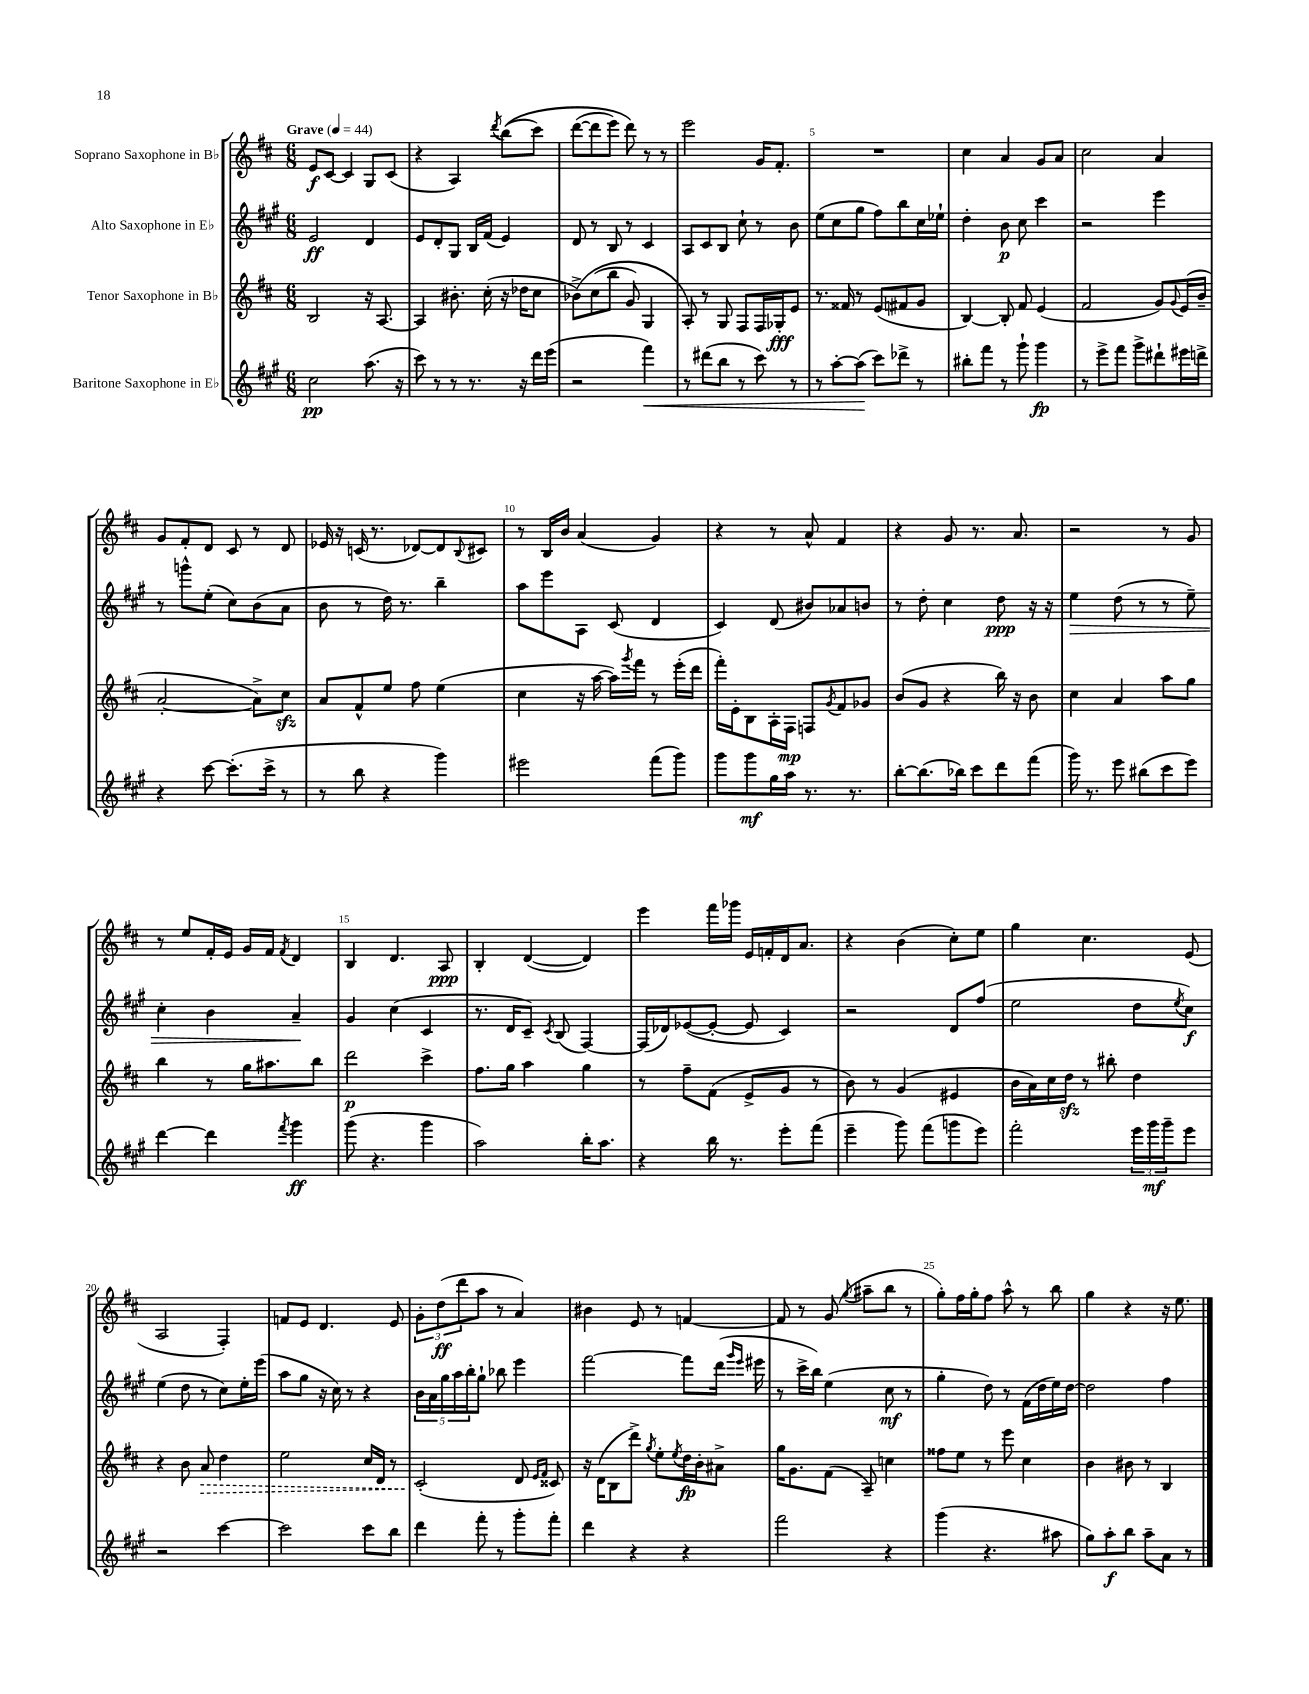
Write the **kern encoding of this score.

**kern	**dynam	**kern	**dynam	**kern	**dynam	**kern	**dynam
*part4	*part4	*part3	*part3	*part2	*part2	*part1	*part1
*staff4	*staff4	*staff3	*staff3	*staff2	*staff2	*staff1	*staff1
*I"Baritone Saxophone in E♭	*	*I"Tenor Saxophone in B♭	*	*I"Alto Saxophone in E♭	*	*I"Soprano Saxophone in B♭	*
*clefG2	*	*clefG2	*	*clefG2	*	*clefG2	*
*k[f#c#g#]	*	*k[f#c#]	*	*k[f#c#g#]	*	*k[f#c#]	*
*M6/8	*	*M6/8	*	*M6/8	*	*M6/8	*
*MM44	*	*MM44	*	*MM44	*	*MM44	*
=1	=1	=1	=1	=1	=1	=1	=1
!	!	!	!	!	!	!LO:TX:a:B:t=Grave	!
2cc#\	pp	2B/	.	2e/	ff	8e/L	f
.	.	.	.	.	.	[8c#/J	.
.	.	.	.	.	.	4c#/]	.
(8.aa\	.	16r	.	4d/	.	8G/L	.
.	.	[8.A/	.	.	.	.	.
.	.	.	.	.	.	(8c#/J	.
16r	.	.	.	.	.	.	.
=2	=2	=2	=2	=2	=2	=2	=2
8ccc#\)	.	4A/]	.	8e/L	.	4r	.
8r	.	.	.	8d'/	.	.	.
8r	.	8.b#X'\	.	8G#/J	.	4A/)	.
8.r	.	.	.	16B/LL	.	.	.
.	.	(16cc#'\	.	(16f#/JJ	.	.	.
.	.	.	.	.	.	8qddd/	.
.	.	16r	.	4e/)	.	((8bb\L	.
16r	.	16dd-X\KL	.	.	.	.	.
16ddd\LL	.	8cc#\J	.	.	.	8ccc#\J)	.
(16eee\JJ	.	.	.	.	.	.	.
=3	=3	=3	=3	=3	=3	=3	=3
2r	.	(8b-X^\L)	.	8d/	.	([8ddd\L	.
.	.	(8cc#\	.	8r	.	8ddd\]	.
.	.	8bb\J	.	8B/	.	8eee\J)	.
.	.	8g/)	.	8r	.	8ddd\)	.
!	!LO:HP:b	!	!	!	!	!	!
4fff#\)	<	4G/	.	4c#/	.	8r	.
.	.	.	.	.	.	8r	.
=4	=4	=4	=4	=4	=4	=4	=4
8r	.	8A'/)	.	8A/L	.	2eee\	.
(8ddd#X\L	.	8r	.	8c#/	.	.	.
8bb\J	.	8G/	.	8B/J	.	.	.
8r	.	8F#/L	.	8cc#`\	.	.	.
8ccc#\)	.	16F#/L	.	8r	.	16g/KL	.
.	.	16G-X'/J	fff	.	.	8.f#'/J	.
8r	.	8e/J	.	8b\	.	.	.
=5	=5	=5	=5	=5	=5	=5	=5
8r	.	8.r	.	(8ee\L	.	2.r	.
[8aa'\L	.	.	.	8cc#\	.	.	.
.	.	16f##X/	.	.	.	.	.
(8aa\J]	.	8r	.	8gg#\J	.	.	.
8ccc#\L)	[	(8e/L	.	8ff#\L)	.	.	.
8ddd-X^\J	.	8f#X/	.	8bb\	.	.	.
8r	.	8g/J	.	16cc#\L	.	.	.
.	.	.	.	16ee-X`\JJ	.	.	.
=6	=6	=6	=6	=6	=6	=6	=6
8bb#X'\L	.	[4B/)	.	4dd'\	.	4cc#\	.
8fff#\J	.	.	.	.	.	.	.
8r	.	8B'/]	.	8b\	p	4a/	.
8ggg#`\	.	8f#/	.	8cc#\	.	.	.
4ggg#\	fp	(4e/	.	4ccc#\	.	8g/L	.
.	.	.	.	.	.	8a/J	.
=7	=7	=7	=7	=7	=7	=7	=7
8r	.	2f#/	.	2r	.	2cc#\	.
8eee^\L	.	.	.	.	.	.	.
8fff#\J	.	.	.	.	.	.	.
8ggg#^\L	.	.	.	.	.	.	.
8ddd#X`\	.	8g/L)	.	4eee\	.	4a/	.
.	.	8qqg/	.	.	.	.	.
16eee#X\L	.	(16e/L	.	.	.	.	.
16dddn^\JJ	.	16b~/JJ	.	.	.	.	.
!!LO:LB:g=z
=8	=8	=8	=8	=8	=8	=8	=8
4r	.	[2a'/	.	8r	.	8g/L	.
.	.	.	.	8gggn^^\L	.	8f#'/	.
[8ccc#\	.	.	.	(8ee'\J	.	8d/J	.
(8.ccc#'\L]	.	.	.	8cc#\L)	.	8c#/	.
.	.	8a^\L])	.	(8b\	.	8r	.
16ccc#^\Jk	.	.	.	.	.	.	.
8r	.	8cc#zz\J	.	8a\J	.	8d/	.
=9	=9	=9	=9	=9	=9	=9	=9
8r	.	8a/L	.	8b\	.	16e-X/	.
.	.	.	.	.	.	16r	.
8bb\	.	8f#^^/	.	8r	.	(16cn/	.
.	.	.	.	.	.	8.r	.
4r	.	8ee/J	.	16dd\)	.	.	.
.	.	.	.	8.r	.	.	.
.	.	8ff#\	.	.	.	[8d-X/L)	.
4ggg#\)	.	(4ee\	.	4bb~\	.	8d-/]	.
.	.	.	.	.	.	8qqB/	.
.	.	.	.	.	.	8c#X/J	.
=10	=10	=10	=10	=10	=10	=10	=10
2eee#X\	.	4cc#\	.	8aa\L	.	8r	.
.	.	.	.	8eee\	.	16B/LL	.
.	.	.	.	.	.	16b/JJ	.
.	.	16r	.	8A\J	.	(4a/	.
.	.	[16aa\	.	.	.	.	.
.	.	16aa\LL])	.	(8c#/	.	.	.
.	.	8qggg/	.	.	.	.	.
.	.	16fff#\JJ	.	.	.	.	.
(8fff#\L	.	8r	.	4d/	.	4g/)	.
8ggg#\J)	.	(16eee'\LL	.	.	.	.	.
.	.	16ddd\JJ	.	.	.	.	.
=11	=11	=11	=11	=11	=11	=11	=11
8ggg#\L	.	16fff#'\LL)	.	4c#/)	.	4r	.
.	.	16e'\J	.	.	.	.	.
8ggg#\	mf	8B\	.	.	.	.	.
16gg#\L	.	16A'\L	.	(8d/	.	8r	.
16aa\JJ	.	16F#\JJ	mp	.	.	.	.
8.r	.	8Fn/L	.	8b#X/L)	.	8a^^/	.
.	.	8qg/	.	.	.	.	.
.	.	8f#/	.	8a-X/	.	4f#/	.
8.r	.	.	.	.	.	.	.
.	.	8g-X/J	.	8bn/J	.	.	.
=12	=12	=12	=12	=12	=12	=12	=12
[8bb'\L	.	(8b/L	.	8r	.	4r	.
(8.bb\]	.	8g/J	.	8dd'\	.	.	.
.	.	4r	.	4cc#\	.	8g/	.
16bb-X\Jk)	.	.	.	.	.	.	.
8ccc#\L	.	.	.	.	.	8.r	.
8ddd\	.	16bb\)	.	8dd\	ppp	.	.
.	.	16r	.	.	.	8.a/	.
(8fff#\J	.	8b\	.	16r	.	.	.
.	.	.	.	16r	.	.	.
=13	=13	=13	=13	=13	=13	=13	=13
!	!	!	!	!	!LO:HP:b	!	!
16ggg#\)	.	4cc#\	.	4ee\	>	2r	.
8.r	.	.	.	.	.	.	.
8eee\	.	4a/	.	(8dd\	.	.	.
(8bb#X\L	.	.	.	8r	.	.	.
8ccc#\	.	8aa\L	.	8r	.	8r	.
8eee\J)	.	8gg\J	.	8ee~\)	.	8g/	.
!!LO:LB:g=z
=14	=14	=14	=14	=14	=14	=14	=14
[4ddd\	.	4bb\	.	4cc#'\	.	8r	.
.	.	.	.	.	.	8ee/L	.
4ddd\]	.	8r	.	4b\	.	16f#'/L	.
.	.	.	.	.	.	16e/JJ	.
.	.	16gg\KL	.	.	.	16g/LL	.
.	.	8.aa#X\	.	.	.	16f#/JJ	.
8qfff#/	.	.	.	.	.	8qf#/	.
4ggg#\	ff	.	.	4a~/	.	4d/	.
.	.	8bb\J	.	.	.	.	.
.	.	.	.	.	]	.	.
=15	=15	=15	=15	=15	=15	=15	=15
(8ggg#\	.	2ddd\	p	4g#/	.	4B/	.
4.r	.	.	.	.	.	.	.
.	.	.	.	(4cc#\	.	4.d/	.
4ggg#\	.	4ccc#^\	.	4c#/	.	.	.
.	.	.	.	.	.	8A/	ppp
=16	=16	=16	=16	=16	=16	=16	=16
2aa\)	.	8.ff#\L	.	8.r	.	4B'/	.
.	.	16gg\Jk	.	16d/KL	.	.	.
.	.	4aa\	.	8c#~/J)	.	([4d/	.
.	.	.	.	8qc#/	.	.	.
.	.	.	.	(8B/	.	.	.
16bb'\KL	.	4gg\	.	[4F#/)	.	4d/])	.
8.aa\J	.	.	.	.	.	.	.
=17	=17	=17	=17	=17	=17	=17	=17
4r	.	8r	.	(16F#/LL]	.	4eee\	.
.	.	.	.	16d-X/J)	.	.	.
.	.	8ff#~\L	.	([8e-X/	.	.	.
16bb\	.	(8f#\J	.	8e-'/J_	.	16fff#\LL	.
8.r	.	.	.	.	.	16ggg-X\JJ	.
.	.	8e^/L	.	8e-/]	.	16e/LL	.
.	.	.	.	.	.	16fn'/	.
8eee'\L	.	8g/J	.	4c#/)	.	16d/J	.
.	.	.	.	.	.	8.a/J	.
(8fff#\J	.	8r	.	.	.	.	.
=18	=18	=18	=18	=18	=18	=18	=18
4eee~\	.	8b\)	.	2r	.	4r	.
.	.	8r	.	.	.	.	.
8ggg#\)	.	(4g/	.	.	.	(4b\	.
(8fff#\L	.	.	.	.	.	.	.
8gggn\	.	4e#X/	.	8d/L	.	8cc#'\L)	.
8eee\J)	.	.	.	(8ff#/J	.	8ee\J	.
=19	=19	=19	=19	=19	=19	=19	=19
2fff#'\	.	16b\LL	.	2ee\	.	4gg\	.
.	.	16a\)	.	.	.	.	.
.	.	16cc#\	.	.	.	.	.
.	.	16ddzz\JJ	.	.	.	.	.
.	.	8r	.	.	.	4.cc#\	.
.	.	8bb#X'\	.	.	.	.	.
24eee\LL	.	4dd\	.	8dd\L	.	.	.
24ggg#\	mf	.	.	.	.	.	.
24ggg#~\J	.	.	.	.	.	.	.
.	.	.	.	8qee/	.	.	.
8eee\J	.	.	.	8cc#\J)	f	(8e/	.
!!LO:LB:g=z
=20	=20	=20	=20	=20	=20	=20	=20
2r	.	4r	.	(4ee\	.	2A/	.
.	.	8b\	.	8dd\	.	.	.
!	!	!	!LO:HP:b	!	!	!	!
.	.	8a/	>	8r	.	.	.
[4ccc#\	.	4dd\	.	8cc#\L)	.	4F#'/)	.
.	.	.	.	16ee'\L	.	.	.
.	.	.	.	(16eee\JJ	.	.	.
=21	=21	=21	=21	=21	=21	=21	=21
2ccc#\]	.	2ee\	.	8aa\L	.	8fn/L	.
.	.	.	.	8gg#\J	.	8e/J	.
.	.	.	.	16r	.	4.d/	.
.	.	.	.	16cc#\)	.	.	.
.	.	.	.	8r	.	.	.
8ccc#\L	.	16cc#/LL	.	4r	.	.	.
.	.	16d/JJ	.	.	.	.	.
8bb\J	.	8r	.	.	.	8e/	.
=22	=22	=22	=22	=22	=22	=22	=22
4ddd\	.	(2c#'/	.	20b\LL	.	12g'\L	.
.	.	.	.	20a\	.	.	.
.	.	.	.	.	.	(12dd\	ff
.	.	.	.	20gg#\	.	.	.
.	.	.	.	20aa\	.	.	.
.	.	.	.	.	.	12ddd\	.
.	.	.	.	20bb'\J	.	.	.
8fff#'\	.	.	.	8gg#`\J	.	8aa\J	.
8r	.	.	.	8bb-X\	.	8r	.
8ggg#'\L	.	8d/	]	4eee\	.	4a/)	.
.	.	16qqe/LL	.	.	.	.	.
.	.	16qqf#/JJ	.	.	.	.	.
8fff#'\J	.	8c##X/)	.	.	.	.	.
=23	=23	=23	=23	=23	=23	=23	=23
4ddd\	.	16r	.	[2fff#\	.	4b#X\	.
.	.	(16d\KL	.	.	.	.	.
.	.	8B\	.	.	.	.	.
4r	.	8ddd^\J)	.	.	.	8e/	.
.	.	8qgg/	.	.	.	.	.
.	.	8ee'\L	.	.	.	8r	.
.	.	8qee/	.	.	.	.	.
4r	.	16dd\L	fp	8fff#\L]	.	[4fn/	.
.	.	16b'\J	.	.	.	.	.
.	.	8a#X^\J	.	(16ddd\Jk	.	.	.
.	.	.	.	16qqggg#/LL	.	.	.
.	.	.	.	16qqeee/JJ	.	.	.
.	.	.	.	16eee#X\	.	.	.
=24	=24	=24	=24	=24	=24	=24	=24
2fff#\	.	16gg\KL	.	8r	.	8f/]	.
.	.	8.g\	.	.	.	.	.
.	.	.	.	16ccc#^\LL	.	8r	.
.	.	.	.	16bb\JJ)	.	.	.
.	.	(8f#\J	.	(4ee\	.	(8g/	.
.	.	.	.	.	.	8qqgg/	.
.	.	8A~/)	.	.	.	8aa#X~\L	.
4r	.	4ccn\	.	8cc#\	mf	8bb\J	.
.	.	.	.	8r	.	8r	.
=25	=25	=25	=25	=25	=25	=25	=25
(4ggg#\	.	8ff##X\L	.	4gg#'\	.	8gg'\L)	.
.	.	8ee\J	.	.	.	16ff#\L	.
.	.	.	.	.	.	16gg'\J	.
4.r	.	8r	.	8dd\)	.	8ff#\J	.
.	.	8eee\	.	8r	.	8aa^^\	.
.	.	4cc#\	.	(16f#\LL	.	8r	.
.	.	.	.	16dd\	.	.	.
8aa#X\	.	.	.	16ee\)	.	8bb\	.
.	.	.	.	[16dd\JJ	.	.	.
=26	=26	=26	=26	=26	=26	=26	=26
8gg#\L)	.	4b\	.	2dd\]	.	4gg\	.
8aa'\	f	.	.	.	.	.	.
8bb\J	.	8b#X\	.	.	.	4r	.
8aa~\L	.	8r	.	.	.	.	.
8a\J	.	4B/	.	4ff#\	.	16r	.
.	.	.	.	.	.	8.ee\	.
8r	.	.	.	.	.	.	.
==	==	==	==	==	==	==	==
*-	*-	*-	*-	*-	*-	*-	*-
